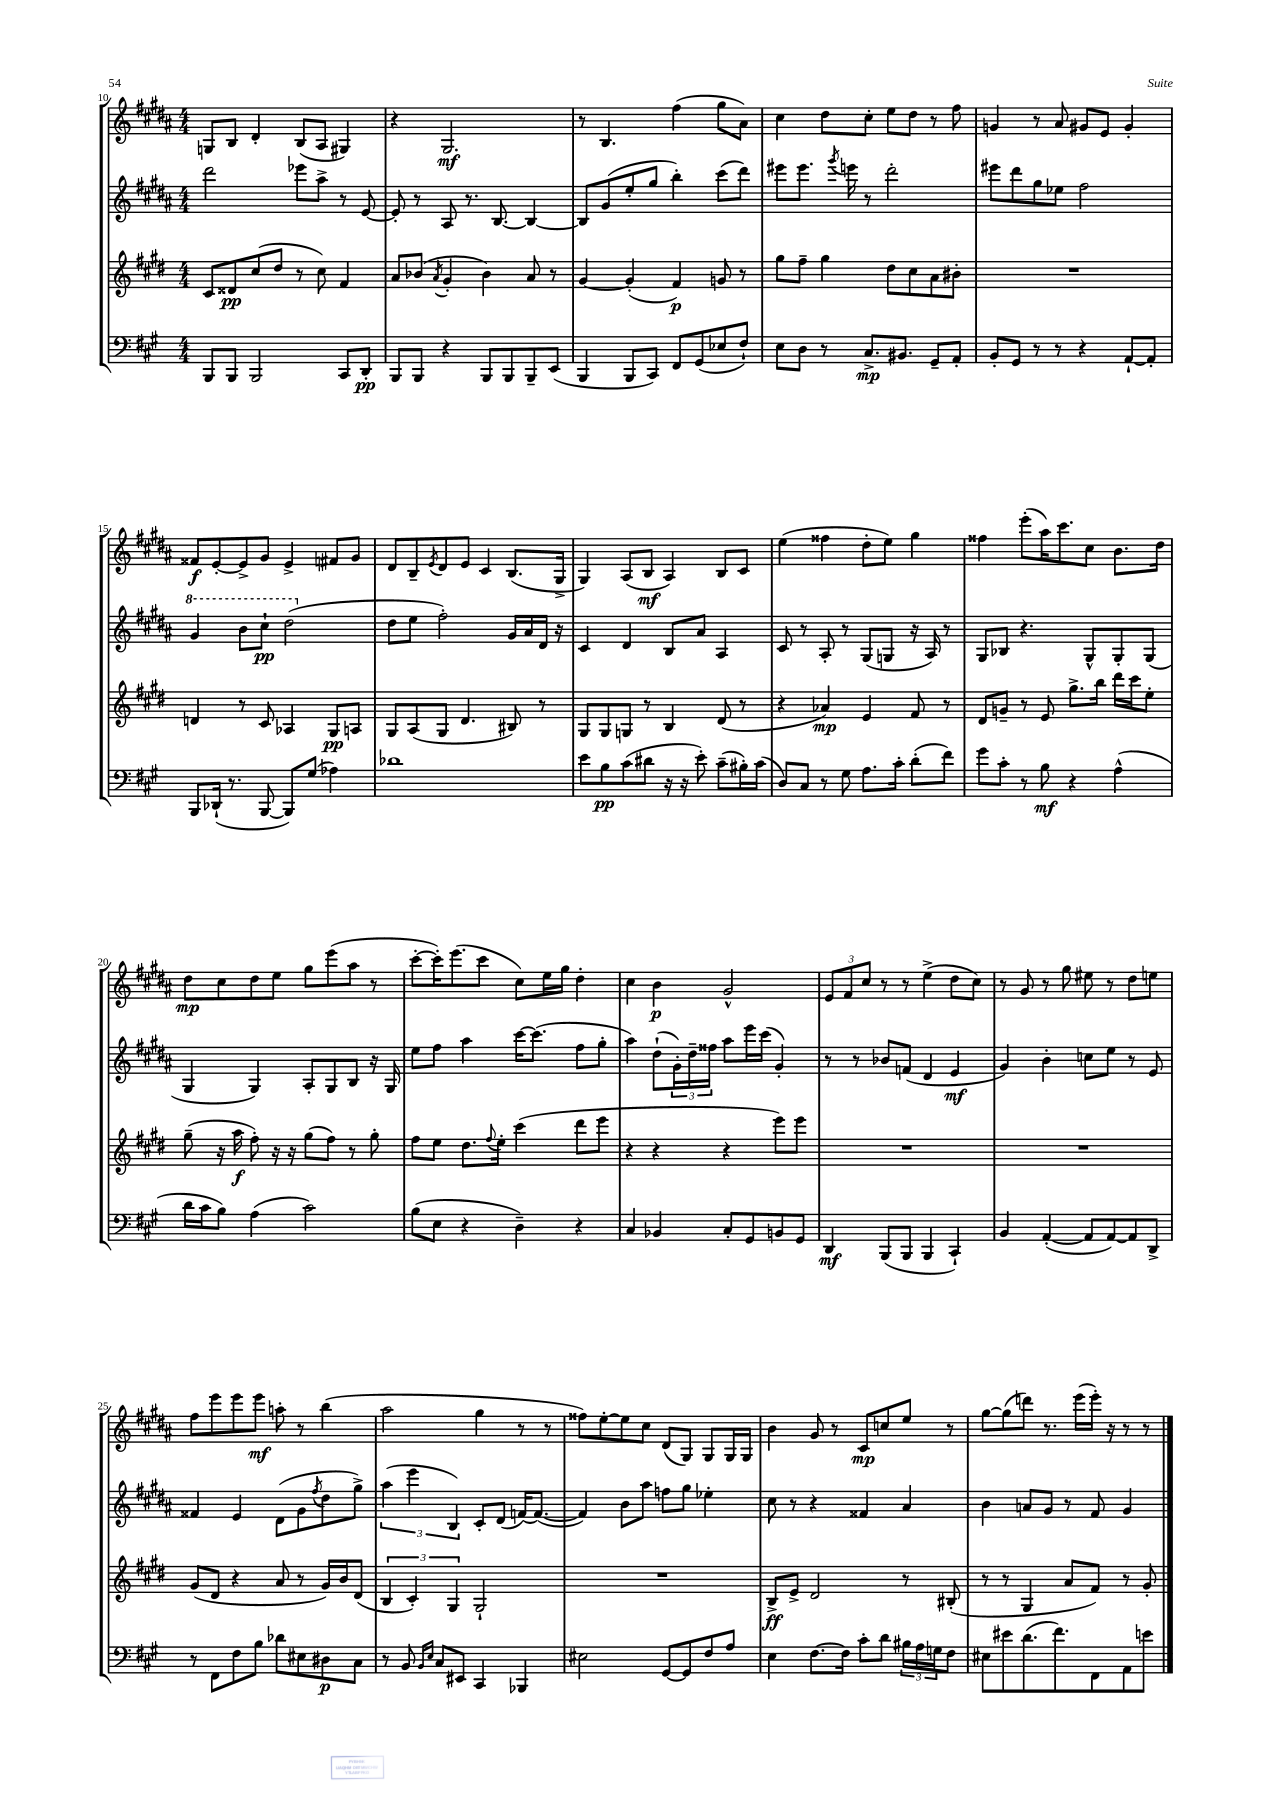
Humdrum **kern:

**kern	**dynam	**kern	**dynam	**kern	**dynam	**kern	**dynam
*part4	*part4	*part3	*part3	*part2	*part2	*part1	*part1
*staff4	*staff4	*staff3	*staff3	*staff2	*staff2	*staff1	*staff1
*clefF4	*	*clefG2	*	*clefG2	*	*clefG2	*
*k[f#c#g#]	*	*k[f#c#g#d#]	*	*k[f#c#g#d#a#]	*	*k[f#c#g#d#a#]	*
*M4/4	*	*M4/4	*	*M4/4	*	*M4/4	*
=10	=10	=10	=10	=10	=10	=10	=10
8BBB/L	.	8c#/L	.	2ddd#\	.	8Gn/L	.
8BBB/J	.	8d##X/	pp	.	.	8B/J	.
2BBB/	.	(8cc#/	.	.	.	4d#'/	.
.	.	8dd#/J	.	.	.	.	.
.	.	8r	.	8eee-X\L	.	(8B/L	.
.	.	8cc#\)	.	8aa#^\J	.	8A#/J	.
8CC#/L	.	4f#/	.	8r	.	4G#X/)	.
8DD'/J	pp	.	.	[8e/	.	.	.
=11	=11	=11	=11	=11	=11	=11	=11
8BBB/L	.	8a/L	.	8e'/]	.	4r	.
8BBB/J	.	(8b-X/J	.	8r	.	.	.
.	.	8qa/	.	.	.	.	.
4r	.	4g#'/	.	8A#/	.	2.G#/	mf
.	.	.	.	8.r	.	.	.
8BBB/L	.	4b-\)	.	.	.	.	.
.	.	.	.	[8.B/	.	.	.
8BBB/	.	.	.	.	.	.	.
8BBB~/	.	8a/	.	4B/_	.	.	.
(8EE/J	.	8r	.	.	.	.	.
=12	=12	=12	=12	=12	=12	=12	=12
4BBB/	.	[4g#/	.	8B/L]	.	8r	.
.	.	.	.	(8g#/	.	4.B/	.
8BBB/L	.	(4g#'/]	.	8ee'/	.	.	.
8CC#/J)	.	.	.	8gg#/J	.	.	.
8FF#/L	.	4f#/)	p	4bb'\)	.	(4ff#\	.
(8GG#/	.	.	.	.	.	.	.
8E-X/	.	8gn/	.	(8ccc#\L	.	8gg#\L	.
8F#`/J)	.	8r	.	8ddd#\J)	.	8a#\J)	.
=13	=13	=13	=13	=13	=13	=13	=13
8E\L	.	8gg#\L	.	8eee#X\L	.	4cc#\	.
8D\J	.	8ff#~\J	.	8.eee#\J	.	.	.
8r	.	4gg#\	.	.	.	8dd#\L	.
.	.	.	.	8qggg#/	.	.	.
.	.	.	.	16eeen\	.	.	.
8.C#^/L	mp	.	.	8r	.	8cc#'\J	.
.	.	8dd#\L	.	2ddd#'\	.	8ee\L	.
8.BB#X/J	.	.	.	.	.	.	.
.	.	8cc#\	.	.	.	8dd#\J	.
8GG#~/L	.	8a\	.	.	.	8r	.
8AA'/J	.	8b#X'\J	.	.	.	8ff#\	.
=14	=14	=14	=14	=14	=14	=14	=14
8BB'/L	.	1r	.	8eee#X\L	.	4gn/	.
8GG#/J	.	.	.	8ddd#\	.	.	.
8r	.	.	.	8gg#\	.	8r	.
8r	.	.	.	8ee-X\J	.	8a#/	.
4r	.	.	.	2ff#\	.	8g#X/L	.
.	.	.	.	.	.	8e/J	.
[8AA`/L	.	.	.	.	.	4g#'/	.
8AA'/J]	.	.	.	.	.	.	.
!!LO:LB:g=z
=15	=15	=15	=15	=15	=15	=15	=15
*	*	*	*	*8va	*	*	*
8BBB/L	.	4dn/	.	4gg#/	.	8f##X/L	f
(16DD-X`/Jk	.	.	.	.	.	[8e'/	.
8.r	.	.	.	.	.	.	.
.	.	8r	.	8bb\L	.	8e^/]	.
[8BBB/	.	8c#/	.	8ccc#`\J	pp	8g#/J	.
8BBB/L])	.	4A-X/	.	(2ddd#\	.	4e^/	.
(8G#/J	.	.	.	.	.	.	.
4A-X\)	.	8G#/L	pp	.	.	8f#X/L	.
.	.	8An/J	.	.	.	8g#/J	.
=16	=16	=16	=16	=16	=16	=16	=16
*	*	*	*	*X8va	*	*	*
1d-X	.	8G#/L	.	8dd#\L	.	8d#/L	.
.	.	(8A/	.	8ee\J	.	8B~/	.
.	.	.	.	.	.	8qe/	.
.	.	8G#/J	.	2ff#'\)	.	8d#/	.
.	.	4.d#/	.	.	.	8e/J	.
.	.	.	.	.	.	4c#/	.
.	.	8B#X/)	.	16g#/LL	.	(8.B/L	.
.	.	.	.	16a#/	.	.	.
.	.	8r	.	16d#/JJ	.	.	.
.	.	.	.	16r	.	16G#^/Jk	.
=17	=17	=17	=17	=17	=17	=17	=17
8e\L	.	8G#/L	.	4c#/	.	4G#/)	.
8B\	pp	8G#/	.	.	.	.	.
(8c#\	.	8Gn/J	.	4d#/	.	(8A#/L	.
8d#X\J	.	8r	.	.	.	8B/J	mf
16r	.	4B/	.	8B/L	.	4A#/)	.
16r	.	.	.	.	.	.	.
8e'\)	.	.	.	8a#/J	.	.	.
(8c#~\L	.	(8d#/	.	4A#/	.	8B/L	.
16B#X'\L)	.	8r	.	.	.	8c#/J	.
(16c#\JJ	.	.	.	.	.	.	.
=18	=18	=18	=18	=18	=18	=18	=18
8D/L)	.	4r	.	8c#/	.	(4ee\	.
8C#/J	.	.	.	8r	.	.	.
8r	.	4a-X/)	mp	8A#'/	.	4ff##X\	.
8G#\	.	.	.	8r	.	.	.
8.A\L	.	4e/	.	(8G#/L	.	8dd#'\L	.
.	.	.	.	8Gn/J	.	8ee\J)	.
16c#'\Jk	.	.	.	.	.	.	.
(8d'\L	.	8f#/	.	16r	.	4gg#\	.
.	.	.	.	16A#/)	.	.	.
8f#\J)	.	8r	.	8r	.	.	.
=19	=19	=19	=19	=19	=19	=19	=19
8g#\L	.	8d#/L	.	8G#/L	.	4ff##X\	.
8c#'\J	.	8gn~/J	.	8B-X/J	.	.	.
8r	.	8r	.	4.r	.	(8eee'\L	.
8B\	mf	8e/	.	.	.	16aa#\K)	.
.	.	.	.	.	.	8.ccc#\	.
4r	.	8.gg#^\L	.	.	.	.	.
.	.	.	.	8G#^^/L	.	8cc#\J	.
.	.	16bb\Jk	.	.	.	.	.
(4A^^\	.	16ddd#\LL	.	8G#'/	.	8.b\L	.
.	.	16ccc#\J	.	.	.	.	.
.	.	8ee'\J	.	(8G#/J	.	.	.
.	.	.	.	.	.	16dd#\Jk	.
!!LO:LB:g=z
=20	=20	=20	=20	=20	=20	=20	=20
16d\LL	.	(8gg#~\	.	4G#/	.	8dd#\L	mp
16c#\J	.	.	.	.	.	.	.
8B\J)	.	16r	.	.	.	8cc#\	.
.	.	16aa\	f	.	.	.	.
(4A\	.	8ff#'\)	.	4G#/)	.	8dd#\	.
.	.	16r	.	.	.	8ee\J	.
.	.	16r	.	.	.	.	.
2c#\)	.	(8gg#\L	.	8A#'/L	.	8gg#\L	.
.	.	8ff#\J)	.	8G#/	.	(8eee\	.
.	.	8r	.	8B/J	.	8aa#\J	.
.	.	8gg#'\	.	16r	.	8r	.
.	.	.	.	16G#/	.	.	.
=21	=21	=21	=21	=21	=21	=21	=21
(8B\L	.	8ff#\L	.	8ee\L	.	[8ccc#'\L	.
8E\J	.	8ee\J	.	8ff#\J	.	16ccc#'\K])	.
.	.	.	.	.	.	(8.eee\	.
4r	.	8.dd#\L	.	4aa#\	.	.	.
.	.	.	.	.	.	8ccc#\J	.
.	.	8qqff#/	.	.	.	.	.
.	.	16ee'\Jk	.	.	.	.	.
4D~\)	.	(4ccc#\	.	[16ccc#\KL	.	8cc#\L)	.
.	.	.	.	(8.ccc#\J]	.	.	.
.	.	.	.	.	.	16ee\L	.
.	.	.	.	.	.	16gg#\JJ	.
4r	.	8ddd#\L	.	8ff#\L	.	4dd#'\	.
.	.	8eee\J	.	8gg#'\J	.	.	.
=22	=22	=22	=22	=22	=22	=22	=22
4C#/	.	4r	.	4aa#\)	.	4cc#\	.
4BB-X/	.	4r	.	(8dd#`\L	.	4b\	p
.	.	.	.	24g#'\L)	.	.	.
.	.	.	.	24dd#~\	.	.	.
.	.	.	.	24ff##X\JJ	.	.	.
8C#'/L	.	4r	.	8aa#\L	.	2g#^^/	.
8GG#/	.	.	.	16eee\L	.	.	.
.	.	.	.	(16ccc#\JJ	.	.	.
8BBn/	.	8eee\L)	.	4g#'/)	.	.	.
8GG#/J	.	8eee\J	.	.	.	.	.
=23	=23	=23	=23	=23	=23	=23	=23
4DD/	mf	1r	.	8r	.	12e/L	.
.	.	.	.	.	.	12f#/	.
.	.	.	.	8r	.	.	.
.	.	.	.	.	.	12cc#/J	.
(8BBB/L	.	.	.	8b-X/L	.	8r	.
8BBB/J	.	.	.	(8fn/J	.	8r	.
4BBB/	.	.	.	4d#/	.	(4ee^\	.
4CC#`/)	.	.	.	4e/	mf	8dd#\L	.
.	.	.	.	.	.	8cc#\J)	.
=24	=24	=24	=24	=24	=24	=24	=24
4BB/	.	1r	.	4g#/)	.	8r	.
.	.	.	.	.	.	8g#/	.
([4AA'/	.	.	.	4b'\	.	8r	.
.	.	.	.	.	.	8gg#\	.
8AA/L]	.	.	.	8ccn\L	.	8ee#X\	.
[8AA/)	.	.	.	8ee\J	.	8r	.
8AA/]	.	.	.	8r	.	8dd#\L	.
8DD^/J	.	.	.	8e/	.	8een\J	.
!!LO:LB:g=z
=25	=25	=25	=25	=25	=25	=25	=25
8r	.	(8g#/L	.	4f##X/	.	8ff#\L	.
8FF#\L	.	8d#/J	.	.	.	8eee\	.
8F#\	.	4r	.	4e/	.	8eee\	.
8B\J	.	.	.	.	.	8eee\J	mf
8d-X\L	.	8a/	.	(8d#\L	.	8aan'\	.
8E#X\	.	8r	.	8g#\	.	8r	.
.	.	.	.	8qff#/	.	.	.
8D#X\	p	16g#/LL)	.	8dd#\	.	(4bb\	.
.	.	16b/J	.	.	.	.	.
8C#\J	.	(8d#/J	.	8gg#^\J)	.	.	.
=26	=26	=26	=26	=26	=26	=26	=26
8r	.	6B/	.	(6aa#\	.	2aa#\	.
8BB/	.	.	.	.	.	.	.
.	.	6c#'/)	.	6eee\	.	.	.
16qqBB/LL	.	.	.	.	.	.	.
16qqE/JJ	.	.	.	.	.	.	.
8C#/L	.	.	.	.	.	.	.
.	.	6G#/	.	6B/)	.	.	.
8EE#X/J	.	.	.	.	.	.	.
4CC#/	.	2G#`/	.	8c#'/L	.	4gg#\	.
.	.	.	.	(8d#/J	.	.	.
4BBB-X/	.	.	.	[16fn/KL)	.	8r	.
.	.	.	.	(8.f/J_	.	.	.
.	.	.	.	.	.	8r	.
=27	=27	=27	=27	=27	=27	=27	=27
2E#X\	.	1r	.	4f/])	.	8ff##X\L)	.
.	.	.	.	.	.	[8ee'\	.
.	.	.	.	8b\L	.	8ee\]	.
.	.	.	.	8aa#\J	.	8cc#\J	.
[8GG#/L	.	.	.	8ffn\L	.	(8d#/L	.
8GG#/]	.	.	.	8gg#\J	.	8G#/J)	.
8F#/	.	.	.	4ee-X'\	.	8G#/L	.
8A/J	.	.	.	.	.	16G#/L	.
.	.	.	.	.	.	16G#/JJ	.
=28	=28	=28	=28	=28	=28	=28	=28
4E\	.	8B^/L	ff	8cc#\	.	4b\	.
.	.	8e^/J	.	8r	.	.	.
[8.F#\L	.	2d#/	.	4r	.	8g#/	.
.	.	.	.	.	.	8r	.
16F#\Jk]	.	.	.	.	.	.	.
8c#'\L	.	.	.	4f##X/	.	8c#/L	mp
8d\J	.	.	.	.	.	8ccn/	.
24B#X\LL	.	8r	.	4a#/	.	8ee/J	.
24A\	.	.	.	.	.	.	.
24Gn\J	.	.	.	.	.	.	.
8F#\J	.	(8B#X'/	.	.	.	8r	.
=29	=29	=29	=29	=29	=29	=29	=29
8E#X\L	.	8r	.	4b\	.	[8gg#\L	.
8e#X\	.	8r	.	.	.	(8gg#\]	.
(8.d\	.	4G#/	.	8an/L	.	8dddn\J)	.
.	.	.	.	8g#/J	.	8.r	.
8.f#\)	.	.	.	.	.	.	.
.	.	8a/L	.	8r	.	.	.
.	.	.	.	.	.	(16eee\LL	.
8FF#\	.	8f#/J)	.	8f#/	.	16eee'\JJ)	.
.	.	.	.	.	.	16r	.
8AA\	.	8r	.	4g#/	.	8r	.
8en\J	.	8g#'/	.	.	.	8r	.
==	==	==	==	==	==	==	==
*-	*-	*-	*-	*-	*-	*-	*-
